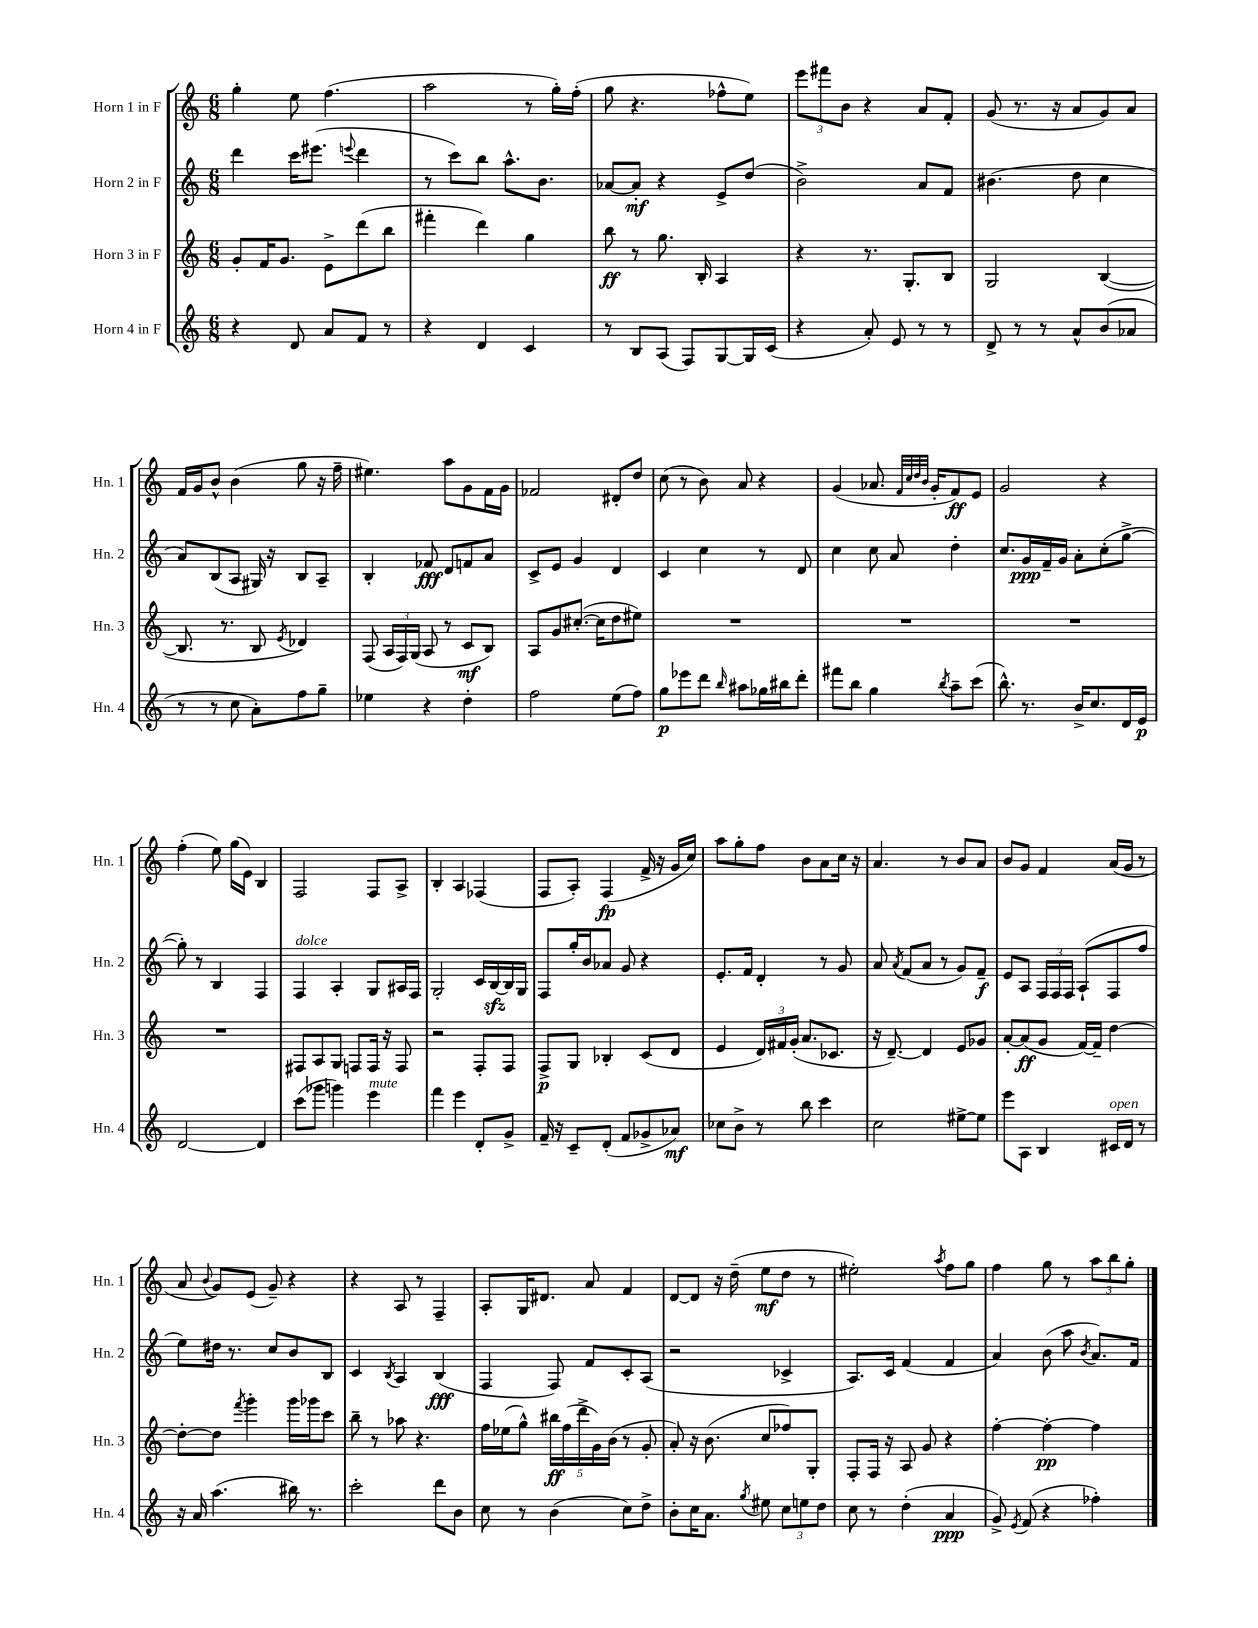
<<
\new StaffGroup <<
\new Staff = "s0" \with { instrumentName = "Horn 1 in F" shortInstrumentName = "Hn. 1" } {
    \clef treble \key c \major \numericTimeSignature \time 6/8
    \autoBeamOff g''4-. e''8 f''4.( |
    a''2 r8 g''16[-.) f''16]-.( |
    g''8 r4. fes''8[-^ e''8]) |
    \tuplet 3/2 { e'''8[ fis'''8 b'8] } r4 a'8[ f'8]-. |
    g'8( r8. r16 a'8[ g'8) a'8] |
    f'16[ g'16 b'8]-^ b'4( g''8 r16 f''16-- |
    eis''4.) a''8[ g'8 f'16 g'16] |
    fes'2 dis'8[-. d''8] |
    c''8( r8 b'8) a'8 r4 |
    g'4( aes'8. \grace { f'32[ c''32 d''32 b'32] } g'16[-. f'8\ff) e'8] |
    g'2 r4 |
    f''4-.( e''8) g''16[( e'16]) b4 |
    f2 f8[ a8]-> |
    b4-. a4 fes4( |
    f8[ a8]-.) f4\fp( f'16-> r16 g'16[ c''16]) |
    a''8[ g''8-. f''8] b'8[ a'8 c''16] r16 |
    a'4. r8 b'8[ a'8] |
    b'8[ g'8] f'4 a'16[( g'16] r8 |
    a'8 \appoggiatura { b'8 } g'8[) e'8]( g'8--) r4 |
    r4 a8 r8 f4-- |
    a8[-. g16 dis'8.] a'8 f'4 |
    d'8[~ d'8] r16 d''16--( e''8[\mf d''8] r8 |
    eis''2-.) \acciaccatura { a''8 } f''8[ g''8] |
    f''4 g''8 r8 \tuplet 3/2 { a''8[ b''8 g''8]-. } \bar "|." |
}
\new Staff = "s1" \with { instrumentName = "Horn 2 in F" shortInstrumentName = "Hn. 2" } {
    \clef treble \key c \major \numericTimeSignature \time 6/8
    \autoBeamOff d'''4 c'''16[ eis'''8.]( \appoggiatura { e'''8 } d'''4 |
    r8 c'''8[) b''8] a''8.[-^ b'8.] |
    aes'8[~ aes'8]-.\mf r4 e'8[-> d''8]( |
    b'2->) a'8[ f'8] |
    bis'4.( d''8 c''4 |
    a'8[) b8( a8] gis16) r16 b8[ a8]-- |
    b4-. fes'8\fff d'8[ f'8 a'8] |
    c'8[-> e'8] g'4 d'4 |
    c'4 c''4 r8 d'8 |
    c''4 c''8 a'8 d''4-. |
    c''8.[ g'16\ppp f'16-- g'16] a'8[-. c''8-.( g''8]~-> |
    g''8-.) r8 b4 f4 |
    f4^\markup { \italic "dolce" } a4-. g8[ ais16 f16] |
    g2-. c'16[ b16~\sfz b16 g16] |
    f8[ g''16-. b'16 aes'8] g'8 r4 |
    e'8.[-. f'16] d'4-. r8 g'8 |
    a'8 \acciaccatura { a'8 } f'8[( a'8] r8 g'8[) f'8]--\f |
    e'8[ a8] \tuplet 3/2 { f16[ f16 f16] } a8[-!( f8 f''8] |
    e''8[) dis''16] r8. c''8[ b'8 b8] |
    c'4 \acciaccatura { b8 } a4 b4\fff( |
    f4 f8) f'8[ c'8-. a8]( |
    r2 ces'4-> |
    a8.[) c'16] f'4( f'4 |
    a'4) b'8( a''8 \acciaccatura { b'8 } a'8.[) f'16] \bar "|." |
}
\new Staff = "s2" \with { instrumentName = "Horn 3 in F" shortInstrumentName = "Hn. 3" } {
    \clef treble \key c \major \numericTimeSignature \time 6/8
    \autoBeamOff g'8[-. f'16 g'8.] e'8[-> d'''8( b''8] |
    fis'''4-. d'''4) g''4 |
    b''8\ff r8 g''8. b16-. a4 |
    r4 r8. g8.[-. b8] |
    g2 b4~( |
    b8. r8. b8 \acciaccatura { e'8 } des'4) |
    f8( \tuplet 3/2 { a16[ f16) g16]( } a8 r8 c'8[\mf b8]) |
    a8[ g'8 cis''8.]~-.( cis''16[ d''8 eis''8]) |
    R2. |
    R2. |
    R2. |
    R2. |
    fis8[ a8 g8] f8[ f16] r16 f8 |
    r2 f8[-. f8] |
    f8[->\p g8] bes4-. c'8[( d'8] |
    e'4 \tuplet 3/2 { d'16[) fis'16 g'16]-.( } a'8.[ ces'8.] |
    r16 d'8.~--) d'4 e'8[ ges'8] |
    a'8[~-. a'8\ff( g'8] f'16[~) f'16]-- d''4~ |
    d''8[~-. d''8] \acciaccatura { f'''8 } g'''4-. g'''16[ ges'''16 c'''8] |
    b''8-- r8 aes''8 r4. |
    f''16[ ees''16( g''8]-^) \tuplet 5/4 { bis''16[\ff f''16( d'''16-> g'16) b'16]( } r8 g'8-. |
    a'8-.) r16 b'8.( c''8[ fes''8) g8]-. |
    f8[-. f16] r16 a8 g'8 r4 |
    f''4~-. f''4~-.\pp f''4 \bar "|." |
}
\new Staff = "s3" \with { instrumentName = "Horn 4 in F" shortInstrumentName = "Hn. 4" } {
    \clef treble \key c \major \numericTimeSignature \time 6/8
    \autoBeamOff r4 d'8 a'8[ f'8] r8 |
    r4 d'4 c'4 |
    r8 b8[ a8]( f8[) g8~ g16 c'16]( |
    r4 a'8-.) e'8 r8 r8 |
    d'8-> r8 r8 a'8[-^ b'8( aes'8] |
    r8 r8 c''8 a'8[-.) f''8 g''8]-- |
    ees''4 r4 d''4-. |
    f''2 e''8[( f''8]) |
    g''8[\p ees'''8 d'''8] \grace { b''16 } ais''8[ ges''16 bis''16 d'''8]-. |
    fis'''8[ b''8] g''4 \acciaccatura { b''8 } a''8[-- c'''8]( |
    b''8.-^) r8. b'16[-> c''8. d'16 e'16]\p |
    d'2~ d'4 |
    c'''8[( ges'''8] g'''4) e'''4^\markup { \italic "mute" } |
    f'''4 e'''4 d'8[-. g'8]-> |
    f'16-- r16 c'8[-- d'8]-.( f'8[ ges'8-> aes'8]\mf) |
    ces''8[ b'8]-> r8 b''8 c'''4 |
    c''2 eis''8[~-> eis''8] |
    e'''8[ a8] b4 cis'16[^\markup { \italic "open" } d'16] r8 |
    r16 a'16 a''4.( bis''16) r8. |
    c'''2-. d'''8[ b'8] |
    c''8 r8 b'4( c''8[) d''8]-> |
    b'8[-. c''16 a'8.] \acciaccatura { g''8 } eis''8 \tuplet 3/2 { c''8[ e''8 d''8] } |
    c''8 r8 d''4-.( a'4\ppp |
    g'8->) \acciaccatura { e'8 } f'8( r4 fes''4-.) \bar "|." |
}
>>
>>
\layout { \context { \Score \remove "Bar_number_engraver" } }
